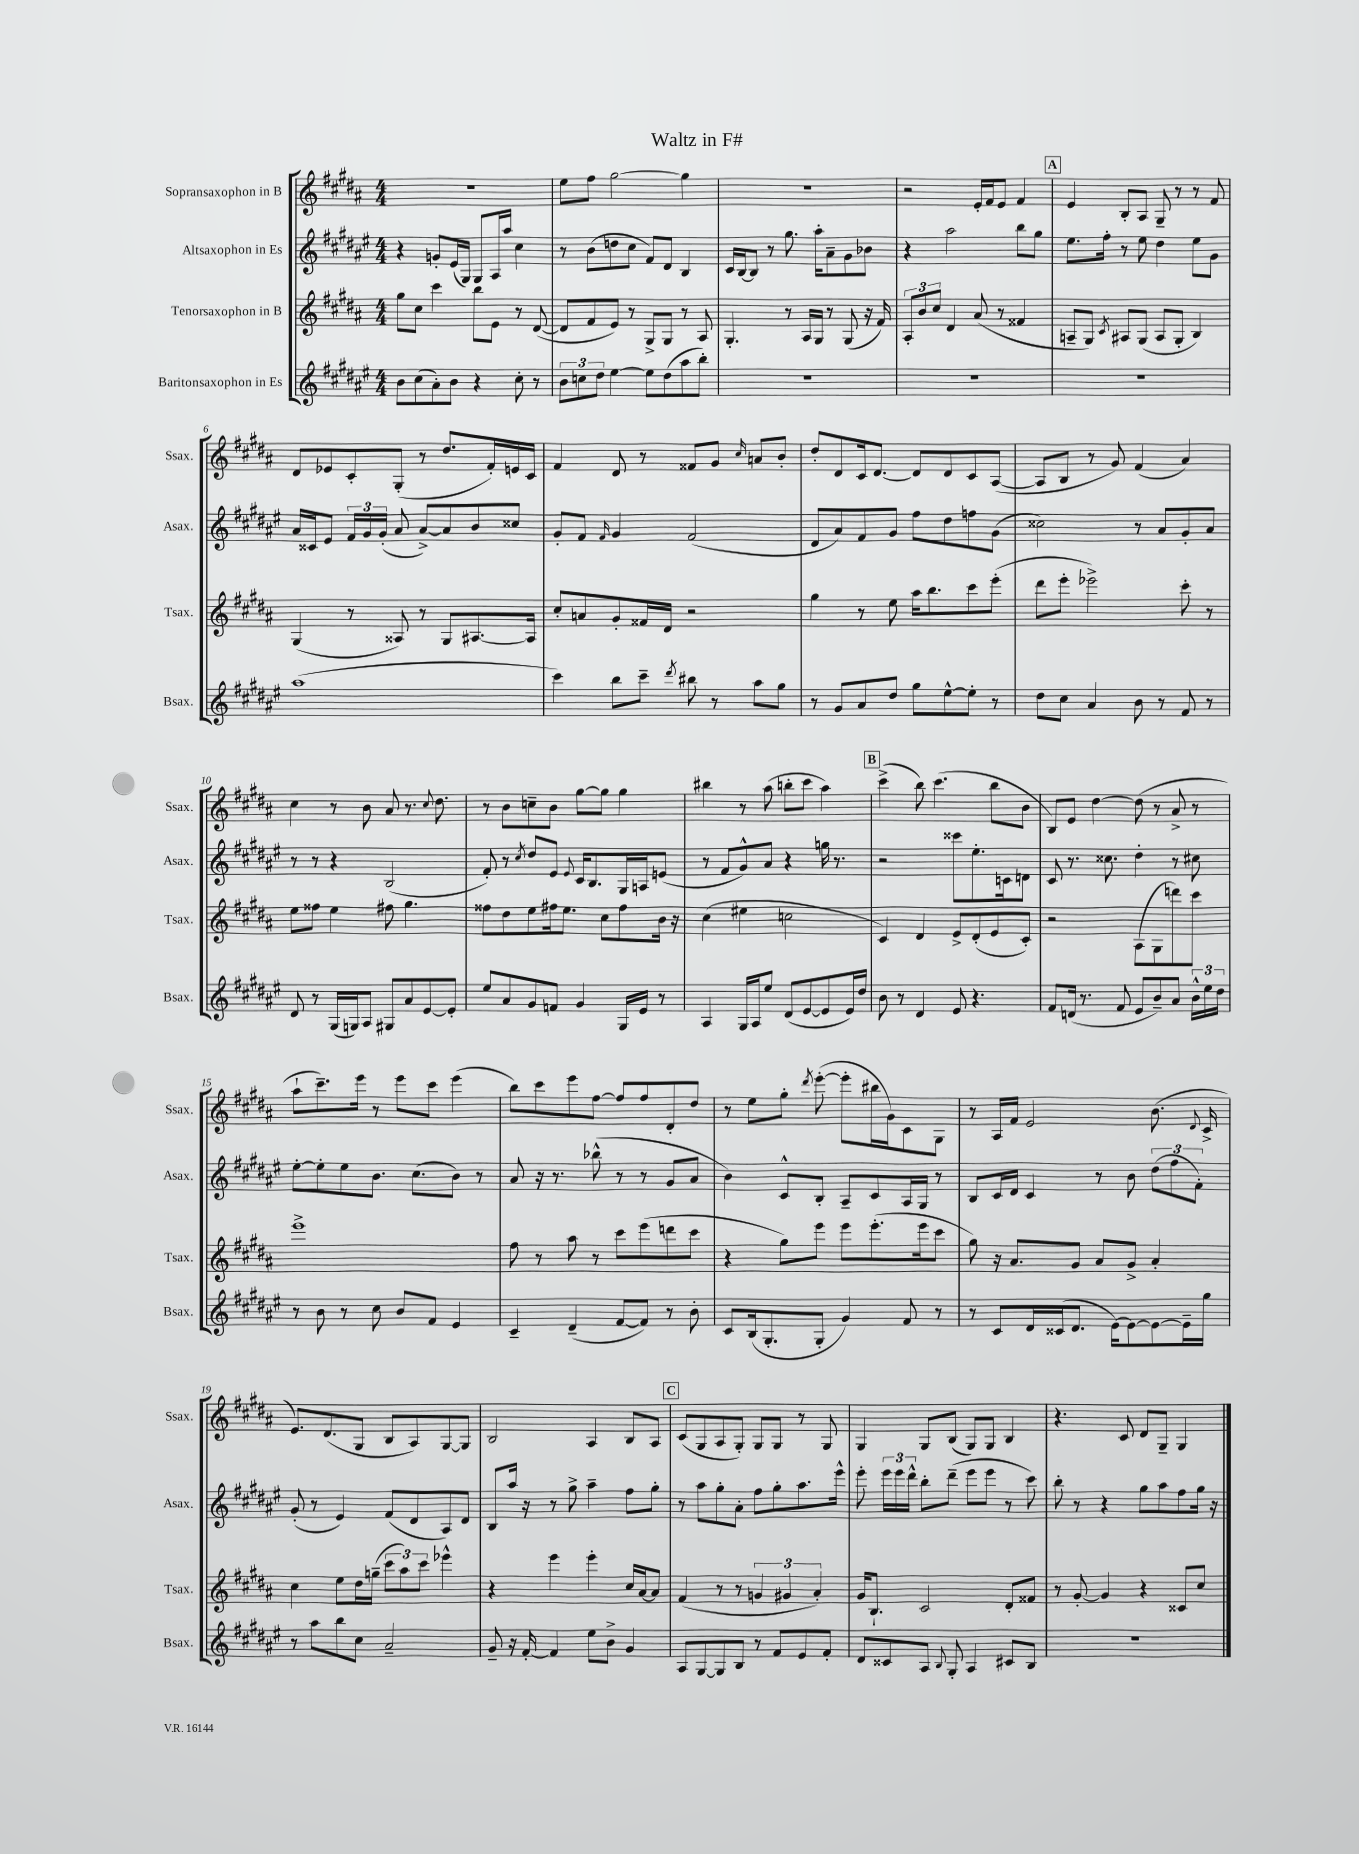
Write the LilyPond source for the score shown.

\header { title = "Waltz in F#" }
<<
\new StaffGroup <<
\new Staff = "s0" \with { instrumentName = "Sopransaxophon in B" shortInstrumentName = "Ssax." } {
    \clef treble \key b \major \numericTimeSignature \time 4/4
    \autoBeamOff R1 |
    e''8[ fis''8] gis''2~ gis''4 |
    r1 |
    r2 e'16[-. fis'16 e'8] fis'4 |
    \mark \markup { \box "A" } e'4 b8[-. ais8] gis8-- r8 r8 fis'8 |
    dis'8[ ees'8 cis'8-. gis8]-.( r8 dis''8.[ fis'16-.) e'16 cis'16] |
    fis'4 dis'8 r8 fisis'8[ gis'8] \grace { cis''16 } a'8[ b'8]-. |
    dis''8[-. dis'8 cis'16 dis'8.]~ dis'8[ dis'8 cis'8 ais8]~( |
    ais8[ b8] r8 gis'8) fis'4( ais'4) |
    cis''4 r8 b'8 ais'8 r8. \appoggiatura { cis''8 } dis''8. |
    r8 b'8[ c''8-- b'8] gis''8[~ gis''8] gis''4 |
    bis''4 r8 ais''8( b''8[-. cis'''8] ais''4) |
    \mark \markup { \box "B" } cis'''4->( b''8) cis'''4.( b''8[ b'8] |
    b8[) e'8] dis''4~ dis''8( r8 ais'8-> r8 |
    ais''8[-! cis'''8.--) e'''16] r8 e'''8[ cis'''8] e'''4( |
    b''8[) cis'''8 e'''8 fis''8]~ fis''8[ fis''8 dis'8-. dis''8] |
    r8 e''8[ gis''8]-. \acciaccatura { dis'''8 } e'''8~-.( e'''8[-. bis''16 gis'16) cis'8 gis8] |
    r8 ais16[ fis'16] e'2 b'8.( \appoggiatura { dis'8 } cis'16-> |
    e'8.[) dis'8.( gis8] b8[ ais8) gis8~ gis8] |
    b2 ais4 b8[ ais8] |
    \mark \markup { \box "C" } cis'8[( gis8 ais8 gis8]-.) gis8[ gis8] r8 gis8 |
    gis4 gis8[ b8]( gis8[) gis8] b4 |
    r4. cis'8 dis'8[ gis8]-- gis4 \bar "|." |
}
\new Staff = "s1" \with { instrumentName = "Altsaxophon in Es" shortInstrumentName = "Asax." } {
    \clef treble \key fis \major \numericTimeSignature \time 4/4
    \autoBeamOff r4 g'8[-. eis'16( gis16]) gis8[ ais16 ais''16] cis''4 |
    r8 b'8[( d''8 cis''8] fis'8[) dis'8] b4 |
    cis'16[ b16~ b8] r8 gis''8. ais''16[-. ais'8-- gis'8 bes'8] |
    r4 ais''2 b''8[ gis''8] |
    \mark \markup { \box "A" } eis''8.[ fis''16]-. r8 eis''8 dis''4 eis''8[ gis'8] |
    ais'16[ cisis'16 eis'8] \tuplet 3/2 { fis'16[ gis'16 gis'16]-.( } ais'8 ais'8[~->) ais'8 b'8 cisis''8] |
    gis'8[-. fis'8] \grace { fis'16 } gis'4 fis'2( |
    dis'8[ ais'8) fis'8 gis'8] fis''8[ dis''8 f''8 gis'8]( |
    cisis''2) r8 ais'8[ gis'8-. ais'8] |
    r8 r8 r4 b2( |
    fis'8-.) r8 \acciaccatura { cis''8 } dis''8[ eis'8] \appoggiatura { eis'8 } cis'16[ b8. gis16 a16 e'8]( |
    r8 fis'8[ gis'8-^) ais'8] r4 g''16 r8. |
    \mark \markup { \box "B" } r2 cisis'''8[ eis''8.-. c'16 d'8] |
    cis'8 r8. cisis''8. dis''4-. r8 cis''8 |
    eis''8[~-. eis''8-. eis''8 b'8.] cis''8.[( b'8]) r8 |
    ais'8 r16 r8. bes''8-^( r8 r8 gis'8[ ais'8] |
    b'4) cis'8[-^ b8]-. ais8[-- cis'8 ais16 gis16] r8 |
    b8[ cis'16 dis'16] cis'4 r8 b'8 \tuplet 3/2 { dis''8[( fis''8 fis'8]-.) } |
    gis'8-.( r8 eis'4) fis'8[( dis'8 ais8) dis'8] |
    b8[ ais''16] r16 r8 gis''8-> ais''4-- fis''8[ gis''8]-. |
    \mark \markup { \box "C" } r8 ais''8[ gis''8-. ais'8]-. fis''8[ gis''8-. ais''8. eis'''16]-^ |
    eis'''8-. \tuplet 3/2 { eis'''16[ eis'''16 dis'''16]-^ } b''8[-. dis'''8]--( eis'''8[ eis'''8] r8 cis'''8) |
    b''8-. r8 r4 gis''8[ ais''8 fis''8 gis''16] r16 \bar "|." |
}
\new Staff = "s2" \with { instrumentName = "Tenorsaxophon in B" shortInstrumentName = "Tsax." } {
    \clef treble \key b \major \numericTimeSignature \time 4/4
    \autoBeamOff gis''8[ cis''8] cis'''4 b''8[ e'8] r8 dis'8~( |
    dis'8[ fis'8 e'8]) r8 gis8[-> gis8] r8 ais8 |
    gis4.-. r8 ais16[ gis16] r8 gis8( r16 fis'16) |
    \tuplet 3/2 { ais8[-. b'8 cis''8] } dis'4 ais'8( r8 fisis'4 |
    \mark \markup { \box "A" } a8[-- gis8]) \acciaccatura { cis'8 } ais8[ gis8]( ais8[ gis8]-. b4) |
    gis4( r8 aisis8) r8 gis8[ ais8.~ ais16] |
    cis''8[-. a'8 gis'8-. fisis'16 dis'16] r2 |
    gis''4 r8 e''8 ais''16[ b''8. cis'''8 e'''8]-.( |
    dis'''8[ e'''8]-. ees'''2->) cis'''8-. r8 |
    e''8[ fisis''8] e''4 fis''8 gis''4. |
    fisis''8[ dis''8 e''8 fis''16 e''8.] cis''8[ fis''8 b'16] r16 |
    cis''4( eis''4 c''2 |
    \mark \markup { \box "B" } cis'4) dis'4 e'8[-> dis'8-.( e'8 cis'8]-.) |
    r2 ais8[( gis8 d'''8) cis'''8] |
    e'''1-> |
    fis''8 r8 ais''8 r8 cis'''8[ e'''8( d'''8 cis'''8] |
    r4 gis''8[) e'''8] e'''8[ e'''8.-.( e'''16 cis'''8] |
    gis''8) r16 ais'8.[ gis'8] ais'8[ gis'8]-> ais'4-. |
    cis''4 e''8[ dis''16 g''16]--( \tuplet 3/2 { cis'''8[ ais''8) cis'''8] } ees'''4-^ |
    r4 e'''4 e'''4-. cis''16[ ais'16~ ais'8] |
    \mark \markup { \box "C" } fis'4( r8 r8 \tuplet 3/2 { g'4 gis'4 ais'4-.) } |
    gis'16[ b8.]-! cis'2 dis'8[-. fisis'8] |
    r8 gis'8~-. gis'4 r4 cisis'8[ cis''8] \bar "|." |
}
\new Staff = "s3" \with { instrumentName = "Baritonsaxophon in Es" shortInstrumentName = "Bsax." } {
    \clef treble \key fis \major \numericTimeSignature \time 4/4
    \autoBeamOff b'8[ cis''8( ais'8-.) b'8] r4 cis''8-. r8 |
    \tuplet 3/2 { b'8[ c''8 dis''8] } eis''4~ eis''8[ dis''8( ais''8 b''8]-.) |
    R1 |
    R1 |
    \mark \markup { \box "A" } R1 |
    ais''1( |
    cis'''4) b''8[ cis'''8]-- \acciaccatura { dis'''8 } bis''8 r8 ais''8[ gis''8] |
    r8 gis'8[ ais'8 dis''8] gis''8[ eis''8~-^ eis''8]-. r8 |
    dis''8[ cis''8] ais'4 b'8 r8 fis'8 r8 |
    dis'8 r8 gis16[( g16) ais8] gis8[ ais'8 eis'8~ eis'8]-. |
    eis''8[ ais'8 gis'8 f'8] gis'4 gis16[ eis'16] r8 |
    ais4 gis16[ ais16 eis''8] dis'8[( eis'8~ eis'8 eis'16) dis''16] |
    \mark \markup { \box "B" } b'8 r8 dis'4 eis'8 r4. |
    fis'8[ d'16]( r8. fis'8 eis'8[ b'8--) ais'8] \tuplet 3/2 { b'16[-^ eis''16 dis''16] } |
    r8 b'8 r8 cis''8 b'8[ fis'8] eis'4 |
    cis'4-- dis'4--( fis'8[~ fis'8]) r8 b'8-. |
    cis'8[ b16( gis8.-. gis8]-. gis'4) fis'8 r8 |
    r8 cis'8[ dis'16 cisis'16( dis'8.] eis'16[~) eis'8~ eis'8~ eis'16-- gis''16] |
    r8 ais''8[ b''8 cis''8] ais'2-- |
    gis'8-- r16 fis'16~-. fis'4 eis''8[ b'8]-> gis'4 |
    \mark \markup { \box "C" } ais8[ gis8~ gis8 b8] r8 fis'8[ eis'8 fis'8]-. |
    dis'8[ cisis'8 ais8] \appoggiatura { b8 } gis8-. ais4 cis'8[ b8] |
    R1 \bar "|." |
}
>>
>>
